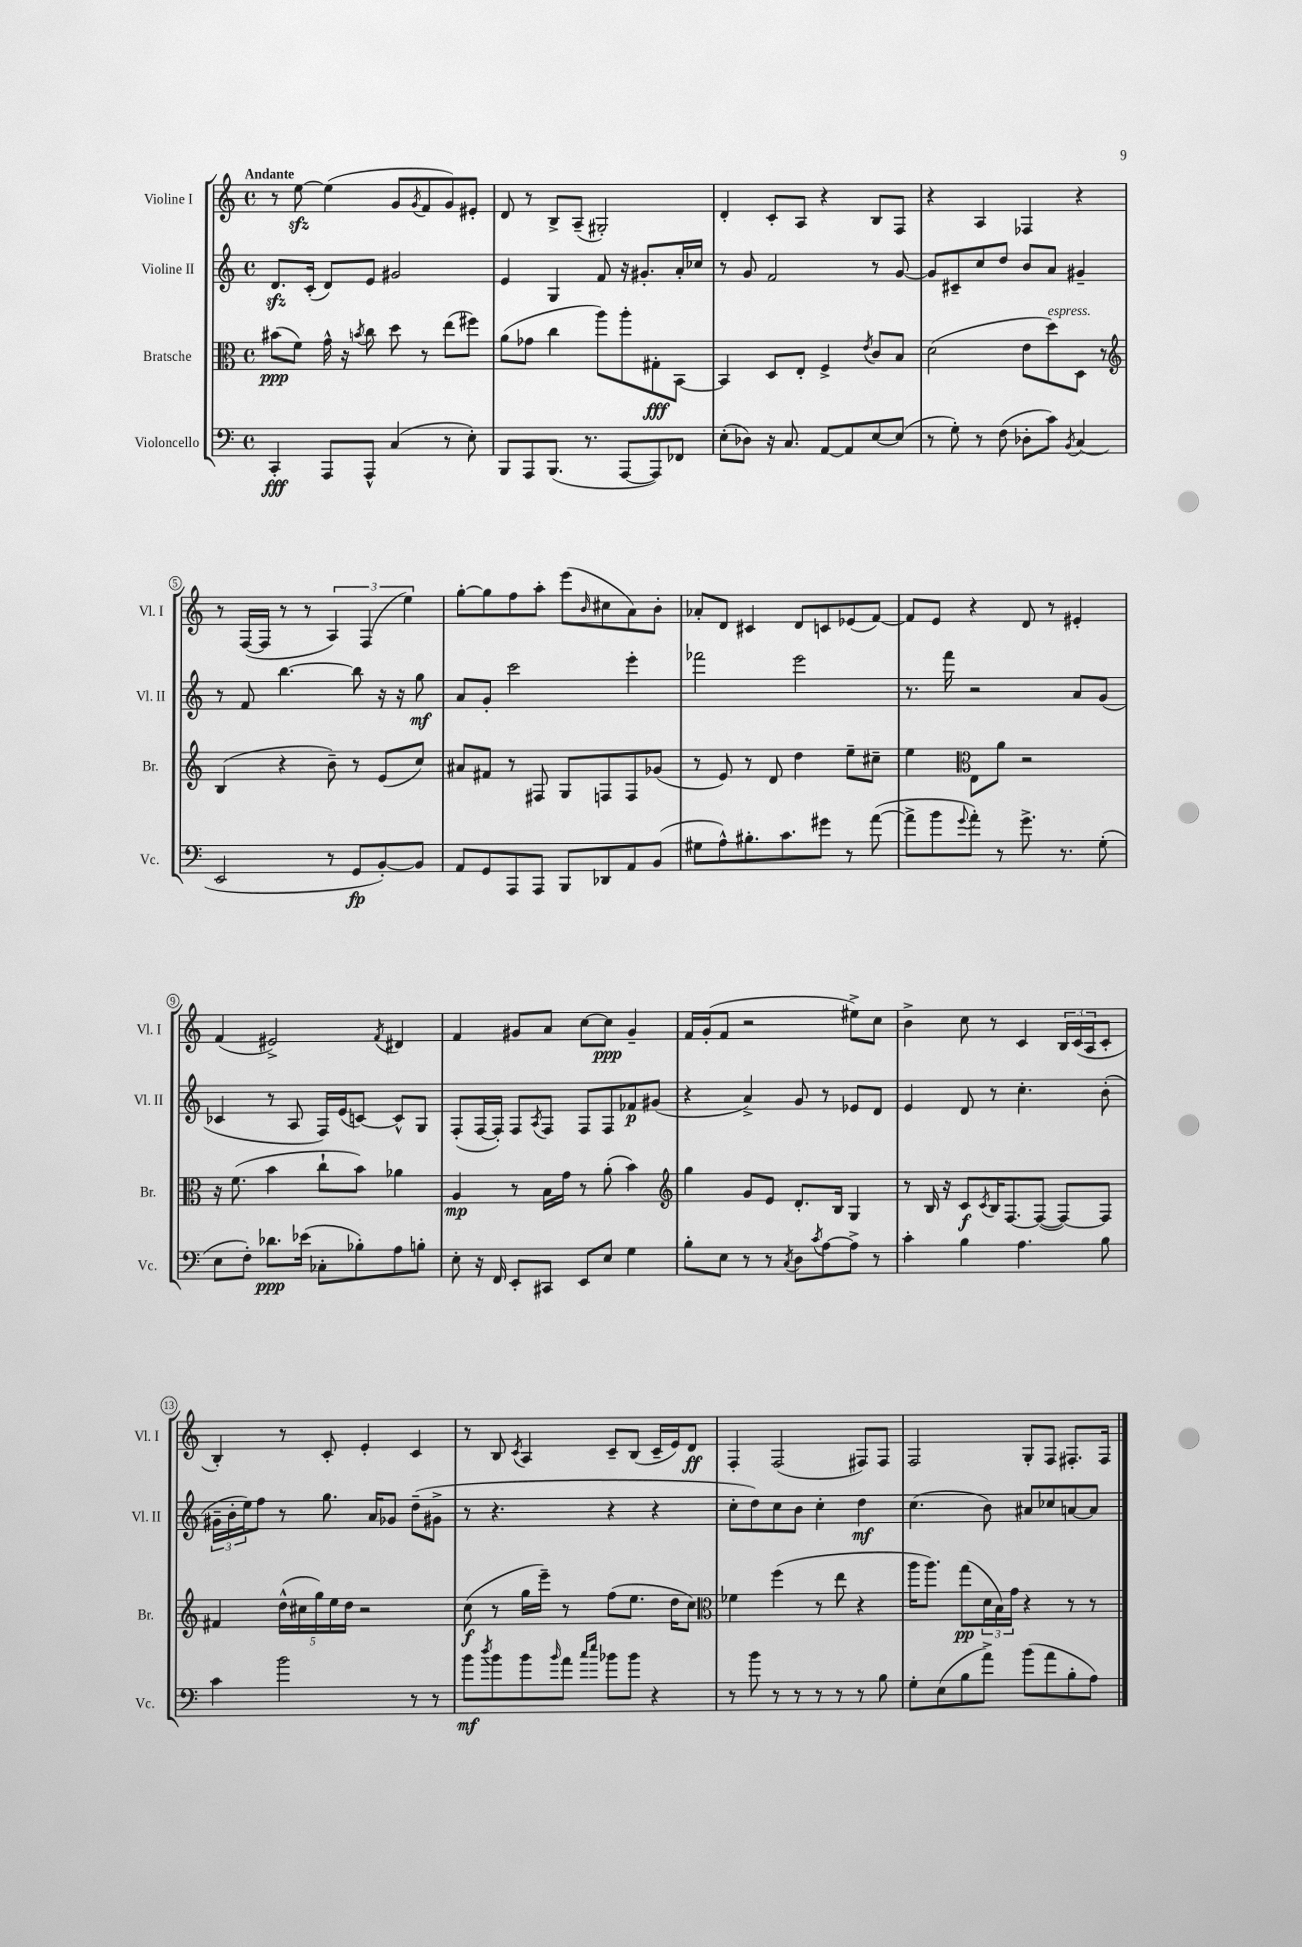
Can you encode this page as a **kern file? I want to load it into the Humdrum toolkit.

**kern	**kern	**kern	**kern
*staff4	*staff3	*staff2	*staff1
*clefF4	*clefC3	*clefG2	*clefG2
*k[]	*k[]	*k[]	*k[]
*M4/4	*M4/4	*M4/4	*M4/4
*met(c)	*met(c)	*met(c)	*met(c)
4CC'	(8b#	8.d	8r
.	8f)	.	[8ee
.	.	(16c'	.
8AAA	16g^^	8d)	(4ee]
.	16r	.	.
.	8qb	.	.
8AAA^^	8cc	8e	.
(4C	8dd	2g#	8g
.	.	.	8qg
.	8r	.	8f
8r	(8ee	.	8g)
8E')	8ff#)	.	8e#'
=	=	=	=
8BBB	(8a	4e	8d
8AAA	8g-	.	8r
(8.BBB	4cc	4G	8B^
.	.	.	(8A~
8.r	.	.	.
.	8aa)	8f	2G#')
[8AAA	8aa'	16r	.
.	.	8.g#'	.
8AAA])	8G#'	.	.
8FF-	[8BB	16a'	.
.	.	16cc-	.
=	=	=	=
(8E'	4BB]	8r	4d'
8D-)	.	8g	.
16r	8D	2f	8c'
8.C	.	.	.
.	8E'	.	8A
[8AA	4F^	.	4r
8AA]	.	.	.
.	8qe	.	.
[8E	8c	8r	8B
(8E]	8B	[8g	8F
=	=	=	=
8r	(2d	8g]	4r
8G')	.	8c#~	.
8r	.	8cc	4A
(8F	.	8dd	.
8D-'	8e	8b	4F-
8c)	8dd)	8a	.
8qBB	.	.	.
(4C	8D	4g#~	4r
.	8r	.	.
=	=	=	=
*	*clefG2	*	*
2EE	(4B	8r	8r
.	.	8f	([16F
.	.	.	16F]
.	4r	[4.bb	8r
.	.	.	8r
8r	8b~)	.	6A)
8GG	8r	8bb]	.
.	.	.	(6F
[8BB')	(8e	16r	.
.	.	16r	.
.	.	.	6ee)
8BB]	8cc)	8gg	.
=	=	=	=
8AA	8a#	8a	[8gg'
8GG	8f#	8g'	8gg]
8AAA	8r	2ccc	8ff
8AAA	8F#	.	8aa'
8BBB	8G	.	(8eee
.	.	.	16qqb
8DD-	8F	.	8cc#
8AA	8F	4eee'	8a)
(8BB	(8g-	.	8b'
=	=	=	=
8G#	8r	2fff-	8a-'
8A^^)	8e)	.	8d
8.B#'	8r	.	4c#
.	8d	.	.
8.c	.	.	.
.	4dd	2eee	8d
8g#	.	.	8c
8r	8ee~	.	(8e-
([8a	8cc#~	.	[8f)
=	=	=	=
8a^]	4ee	8.r	8f]
8b	.	.	8e
.	.	16fff	.
*	*clefC3	*	*
8qqg	.	.	.
8a')	8E	2r	4r
8r	8a	.	.
8.g^	2r	.	8d
.	.	.	8r
8.r	.	.	.
.	.	8a	4e#'
(8G'	.	(8g	.
=	=	=	=
8E	16r	4c-	(4f
.	(8.f	.	.
8F')	.	.	.
8.d-	4b	8r	2e#^)
.	.	8A	.
(16e-	.	.	.
8C-'	8cc`	16F)	.
.	.	(16e	.
8B-')	8b)	[8c)	.
.	.	.	8qf
8A	4a-	8c^^]	4d#
8B'	.	8G	.
=	=	=	=
8E'	4A	(8F'	4f
16r	.	[16F	.
16FF	.	16F'])	.
8EE'	8r	8F	8g#
.	.	8qA	.
8CC#	16B	8F	8a
.	16g	.	.
8EE	8r	8F	[8cc
8E	(8a'	8F	8cc]
4G	4b)	8f-	4g#~
.	.	(8g#	.
=	=	=	=
*	*clefG2	*	*
8B'	4gg	4r	16f
.	.	.	(16g'
8E	.	.	8f
8r	8g	4a^)	2r
8r	8e	.	.
8qC	.	.	.
8D	8.d'	8g	.
8qc	.	.	.
[8A	.	8r	.
.	16B	.	.
8A^]	4G	8e-	8ee#^)
8r	.	8d	8cc
=	=	=	=
4c'	8r	4e	4b^
.	16B	.	.
.	16r	.	.
4B	8c	8d	8cc
.	8qc	.	.
.	16B	8r	8r
.	[8.F	.	.
4.A	.	4.cc'	4c
.	(8F_	.	.
.	8F_)	.	24B
.	.	.	(24c
.	.	.	24A
8B	8F]	(8b'	8c'
=	=	=	=
4c	4f#	24g#~	4B')
.	.	24b'	.
.	.	24ee)	.
.	.	8ff	.
2b	(20dd^^	8r	8r
.	20cc#	.	.
.	20gg)	.	.
.	.	8.gg	8c'
.	20ee	.	.
.	20dd	.	.
.	2r	.	4e'
.	.	16a	.
.	.	8g-	.
8r	.	(8dd~	4c
8r	.	8g#^	.
=	=	=	=
8b	(8cc	8r	8r
8qdd	.	.	.
8b	8r	4.r	8B
.	.	.	8qc
8b	16gg	.	4A
.	16eee~)	.	.
16qqb	.	.	.
8a	8r	.	.
16qqcc	.	.	.
16qqee	.	.	.
8b-	(8ff	4r	8c~
8b-	8.ee	.	(8B
4r	.	4r	16c~
.	16dd	.	16e)
.	8cc)	.	8d
=	=	=	=
*	*clefC3	*	*
8r	4f-	8cc'	4F'
8b	.	8dd)	.
8r	(4ff	8cc	(2F
8r	.	8b	.
8r	8r	4cc'	.
8r	8ee	.	.
8r	4r	4dd	8F#)
8B	.	.	8F#
=	=	=	=
8G'	16aa	(4.cc	2F
.	8.aa)	.	.
(8E	.	.	.
8B	(8gg	.	.
8a^)	24d	8b)	.
.	24B)	.	.
.	24g	.	.
(8b	4r	8a#	8G'
8a	.	8cc-	8F
8B'	8r	[8a	8.F#'
8A)	8r	8a]	.
.	.	.	16F#
==	==	==	==
*-	*-	*-	*-
